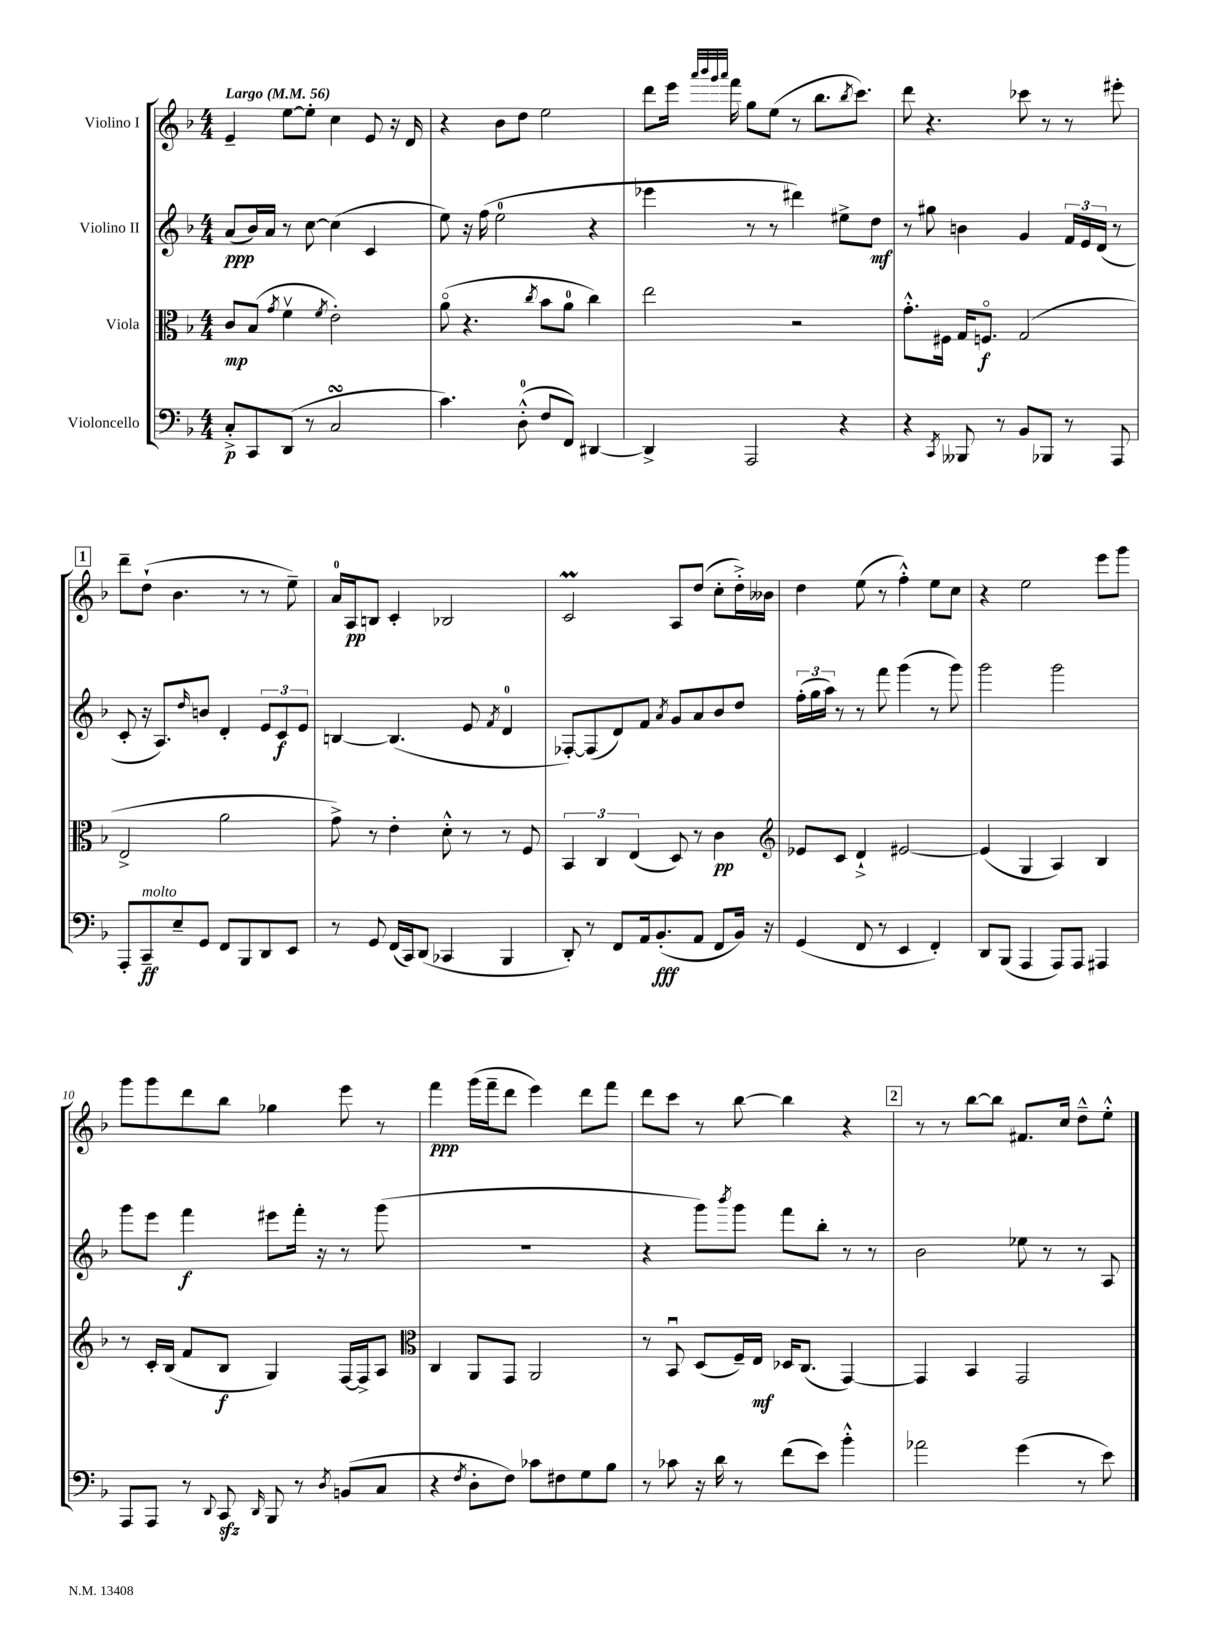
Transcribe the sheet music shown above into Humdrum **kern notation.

**kern	**kern	**kern	**kern
*staff4	*staff3	*staff2	*staff1
*clefF4	*clefC3	*clefG2	*clefG2
*k[b-]	*k[b-]	*k[b-]	*k[b-]
*M4/4	*M4/4	*M4/4	*M4/4
*MM56	*MM56	*MM56	*MM56
8C'^/L	8c/L	(8a/L	4e~/
8CC/	(8B-/J	16b-/L)	.
.	.	16a/JJ	.
.	8qg/	.	.
(8DD/J	4fv\	8r	[8ee\L
8r	.	[8cc\	8ee'\]J
.	8qf/	.	.
2C/	2e'\)	(4cc\]	4cc\
.	.	4c/	8e/
.	.	.	16r
.	.	.	16d/
=	=	=	=
4.c\)	(8ao\	8ee\)	4r
.	4.r	16r	.
.	.	(16ff\	.
.	.	2ee\	8b-\L
(8D'^^\	.	.	8dd\J
.	8qcc/	.	.
8F/L	8b-\L	.	2ee\
8FF/J)	8a\J	.	.
[4DD#/	4cc\)	4r	.
=	=	=	=
4DD#^/]	2ee\	4eee-\	8ddd\L
.	.	.	16eee\Jk
.	.	.	32qqaaa/LLL
.	.	.	32qqbbb-/
.	.	.	32qqggg/
.	.	.	32qqaaa/JJJ
.	.	.	16fff\
2AAA/	.	8r	8gg\L
.	.	8r	(8ee\J
.	2r	4ddd#\)	8r
.	.	.	8.bb-\L
4r	.	8ee#^\L	.
.	.	.	8qbb-/
.	.	.	8.ccc\J)
.	.	8dd\J	.
=	=	=	=
4r	8.g'^^\L	8r	8ddd\
.	.	8gg#\	4.r
.	16F#\Jk	.	.
8qCC/	.	.	.
8BBB--/	16G/LK	4b\	.
.	8.Fo/J	.	.
8r	.	.	.
8BB-/L	(2G/	4g/	8ccc-\
8BBB-/J	.	.	8r
8r	.	24f/LL	8r
.	.	24e/	.
.	.	(24d/JJ	.
8AAA/	.	8r	8eee#'\
=	=	=	=
8AAA'/L	2E^/	8c'/	8ddd~\L
8CC~/	.	16r	(8dd`\J
.	.	8.A/L)	.
8E~/	.	.	4.b-\
.	.	16qqdd/	.
8GG/J	.	8b/J	.
8FF/L	2a\	4d'/	.
8BBB-/	.	.	8r
8DD/	.	12e/L	8r
.	.	12c/	.
8EE/J	.	.	8ee~\)
.	.	12e/J	.
=	=	=	=
8r	8g^\)	[4B/	16a/LL
.	.	.	16A/J
8GG/	8r	.	8B/J
(16FF/LL	4e'\	(4.B/]	4c'/
16CC/J)	.	.	.
(8DD/J	.	.	.
4CC-/	8d'^^\	.	2B-/
.	8r	8e/	.
.	.	8qf/	.
4BBB-/	8r	4d/	.
.	8F/	.	.
=	=	=	=
8DD'/)	6BB-/	[8F-'/L)	2c/
8r	.	(8F-/]	.
.	6C/	.	.
8FF/L	.	8d/)	.
.	(6E/	.	.
16AA/k	.	8f/J	.
(8.BB-'/	.	.	.
.	.	8qa/	.
.	8D/)	8g/L	8A/L
8AA/J	8r	8a/	(8dd/J
8FF/L	4c\	8b-/	8cc'\L
16BB-/Jk)	.	8dd/J	16dd'^\L)
16r	.	.	16b--\JJ
=	=	=	=
*	*clefG2	*	*
(4GG/	8e-/L	(24ff'\LL	4dd\
.	.	24gg\	.
.	.	24aa\JJ)	.
.	8c/J	8r	.
8FF/	4d`^/	8r	(8ee\
8r	.	8fff\	8r
4EE/	[2e#/	(4ggg\	4ff'^^\)
4FF'/)	.	8r	8ee\L
.	.	8ggg\)	8cc\J
=	=	=	=
8DD/L	(4e#/]	2ggg\	4r
(8BBB-/J	.	.	.
4AAA/	4G/	.	2ee\
8AAA/L)	4A/)	2ggg\	.
8AAA/J	.	.	.
4AAA#/	4B-/	.	8eee\L
.	.	.	8ggg\J
=	=	=	=
8AAA/L	8r	8ggg\L	8ggg\L
8AAA/J	16c'/LL	8eee\J	8ggg\
.	(16B-/JJ	.	.
8r	8f/L	4fff\	8ddd\
8qqDD/	.	.	.
8CC/	8B-/J	.	8bb-\J
16qqDD/	.	.	.
8BBB-/	4G/)	8eee#\L	4gg-\
8r	.	16fff'\Jk	.
.	.	16r	.
8qD/	.	.	.
(8BB/L	[16F/LL	8r	8eee\
.	16F^/]J	.	.
8C/J	8A/J	(8ggg\	8r
=	=	=	=
*	*clefC3	*	*
4r	4C/	1r	4fff\
8qF/	.	.	.
8D'\L	8AA/L	.	(16ggg\LL
.	.	.	16fff~\J
8F\J)	8GG/J	.	8ddd\J
8c-\L	2AA/	.	4eee\)
8F#\	.	.	.
8G\	.	.	8ddd\L
8B-\J	.	.	8fff\J
=	=	=	=
8r	8r	4r	8ddd\L
8c-\	8BB-u/	.	8ccc\J
16r	(8D/L	8ggg\L)	8r
16d\	.	.	.
.	.	8qbbb-/	.
8r	16F~/L)	8ggg\J	[8bb-\
.	16E/JJ	.	.
(8f\L	16D-/LK	8fff\L	4bb-\]
.	(8.C/J	.	.
8e\J)	.	8bb-'\J	.
4b-'^^\	[4GG/)	8r	4r
.	.	8r	.
=	=	=	=
2a-\	4GG/]	2b-\	8r
.	.	.	8r
.	4BB-/	.	[8bb-\L
.	.	.	8bb-\]J
(4g\	2GG/	8ee-\	8.f#/L
.	.	8r	.
.	.	.	16cc/Jk
8r	.	8r	8dd~^^\L
8e\)	.	8A/	8ee'^^\J
==	==	==	==
*-	*-	*-	*-
